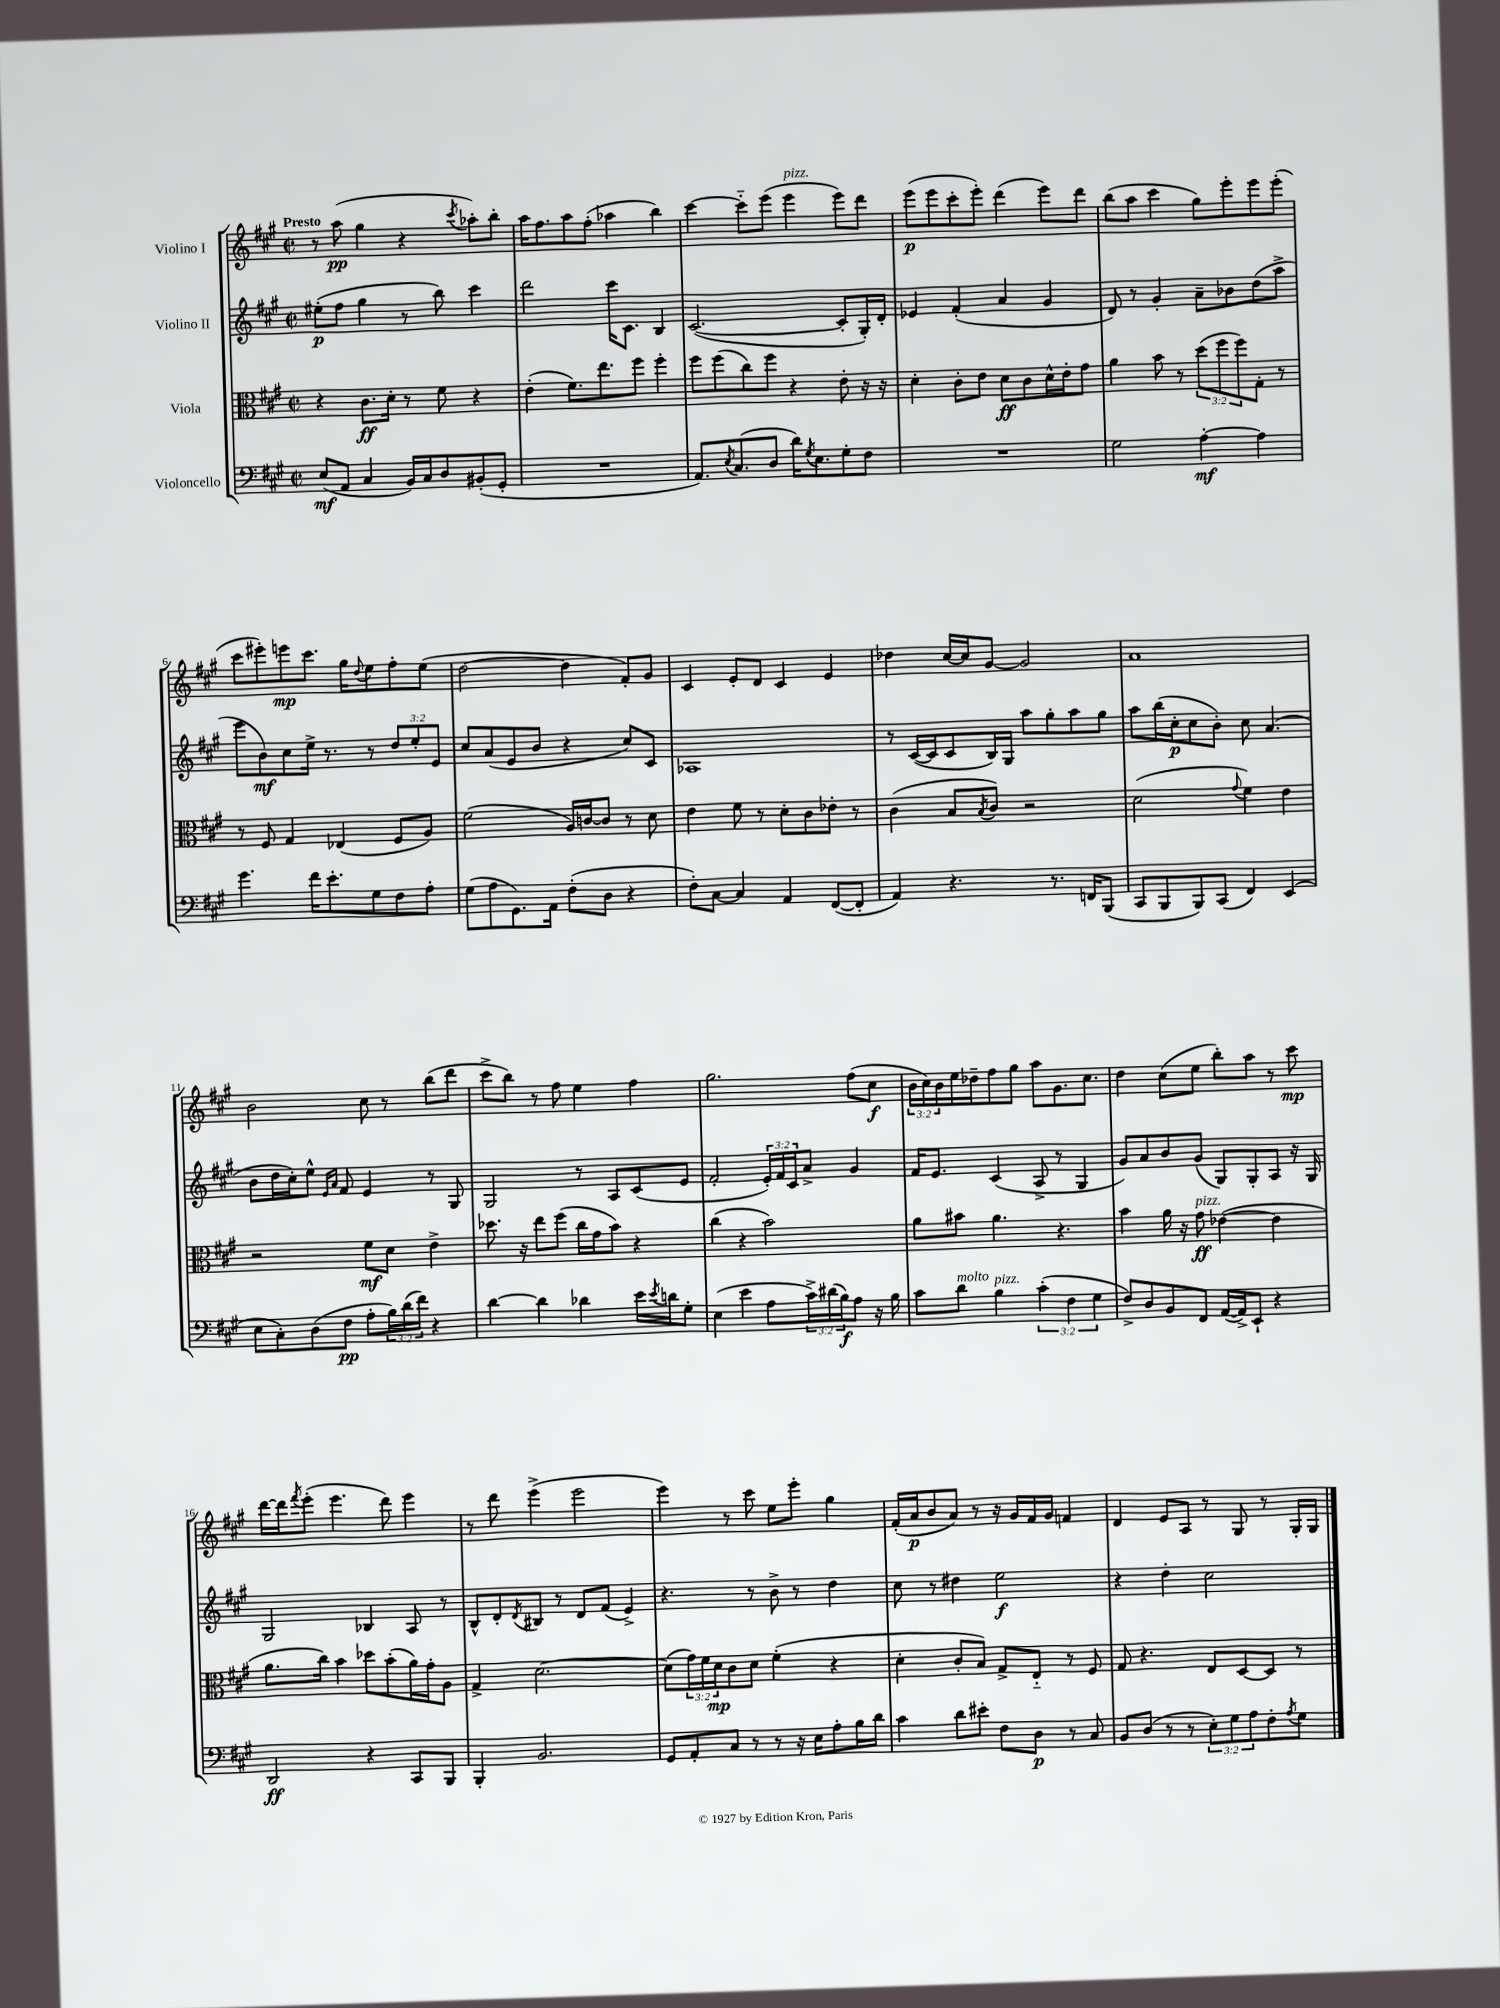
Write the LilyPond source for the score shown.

<<
\new StaffGroup <<
\new Staff = "s0" \with { instrumentName = "Violino I" } {
    \clef treble \key a \major \defaultTimeSignature \time 2/2 \override Staff.TupletNumber.text = #tuplet-number::calc-fraction-text \tempo "Presto"
    r8 a''8\pp( gis''4 r4 \acciaccatura { cis'''8 } aes''8-.) b''8-. |
    a''16 fis''8. a''8 fis''8-.( aes''4 b''4) |
    cis'''4~ cis'''8-_ e'''8( e'''4^\markup { \italic "pizz." } e'''8) d'''8 |
    e'''8\p( e'''8 cis'''8-. e'''8-.) d'''4( e'''8) d'''8 |
    b''8( a''8 cis'''4 gis''8) e'''8-. e'''8 e'''8-.( |
    cis'''8 eis'''8-.) e'''8\mp cis'''8. gis''16 \appoggiatura { d''8 } e''8 fis''8-. e''8( |
    d''2~ d''4 fis'8-.) gis'8 |
    cis'4 e'8-. d'8 cis'4 e'4 |
    des''4 cis''16~ cis''16 gis'8~ gis'2 |
    a'1 |
    b'2 cis''8 r8 b''8( d'''8 |
    cis'''8-> b''8) r8 fis''8 e''4 fis''4 |
    gis''2. fis''8( cis''8\f |
    \tuplet 3/2 { b'16 cis''16) b'16 } e''16 des''16-- fis''8 gis''8 a''8 gis'8. cis''8. |
    d''4 cis''8( e''8 b''8-.) a''8 r8 cis'''8\mp |
    d'''16~ d'''16 \acciaccatura { fis'''8 } e'''8-.( e'''4. d'''8) e'''4 |
    r8 d'''8 e'''4->( e'''2 |
    e'''4) r8 cis'''8 e''8 e'''8-. gis''4 |
    fis'16-.( a'16\p b'8 a'8) r8 r16 gis'16 fis'16 gis'16 f'4 |
    d'4 e'8 a8 r8 gis8 r8 gis16-. gis16 \bar "|." |
}
\new Staff = "s1" \with { instrumentName = "Violino II" } {
    \clef treble \key a \major \defaultTimeSignature \time 2/2 \override Staff.TupletNumber.text = #tuplet-number::calc-fraction-text
    eis''8-.\p( fis''8 gis''4 r8 b''8) cis'''4 |
    d'''2 cis'''16 cis'8. b4 |
    cis'2.~( cis'8-. gis16-.) d'16-. |
    ees'4 fis'4-.( a'4 gis'4 |
    d'8) r8 gis'4-. a'8-- bes'8 d''8( a''8-> |
    e'''8 b'8\mf) cis''8 e''16-> r8. r8 \tuplet 3/2 { d''8 e''8-. e'8 } |
    cis''8 a'8( e'8 b'8 r4 cis''8) cis'8 |
    aes1 |
    r8 cis'16~( cis'16 cis'8 b16) gis16 a''8 gis''8-. a''8 gis''8 |
    a''8 b''16( cis''16-.\p cis''8 b'8-.) cis''8 a'4.( |
    b'8 d''16 cis''16-.) e''8-^ \grace { e'16 a'16 } fis'8 e'4 r8 gis8 |
    gis2 r8 a8 cis'8( e'8 |
    fis'2-. \tuplet 3/2 { e'16-.) fis'16 cis'16 } a'8-> gis'4 |
    fis'16 e'8. cis'4( a8-> r8 gis4 |
    gis'8) a'8 b'8 gis'8( gis8) gis8-. a8 r16 gis16 |
    gis2 bes4 a8 r8 |
    b8-^ d'8-. \acciaccatura { d'8 } bis8 r8 d'8 fis'8( e'4->) |
    r4. r8 b'8-> r8 d''4 |
    cis''8 r8 dis''4 e''2\f |
    r4 d''4-. cis''2 \bar "|." |
}
\new Staff = "s2" \with { instrumentName = "Viola" } {
    \clef alto \key a \major \defaultTimeSignature \time 2/2 \override Staff.TupletNumber.text = #tuplet-number::calc-fraction-text
    r4 cis'8.\ff d'16-. r8 fis'8 r4 |
    e'4-.( fis'8.) e''8. fis''8 fis''4-. |
    fis''8 fis''8( cis''8) fis''8 r4 e'8-. r16 r16 |
    d'4-. cis'8-. e'8 d'8\ff cis'8 d'16-^ e'16-. gis'8 |
    a'4 b'8 r8 \tuplet 3/2 { d''8( fis''8 fis''8) } gis8-. r8 |
    r8 fis8 gis4 ees4( fis8 a8) |
    fis'2( a16) c'16~ c'8 r8 d'8 |
    e'4 fis'8 r8 d'8-. cis'8 ees'8-. r8 |
    cis'4( b8 \acciaccatura { b8 } cis'8) r2 |
    d'2( \appoggiatura { gis'8 } fis'4) e'4 |
    r2 fis'8\mf d'8 e'4-> |
    des''8. r16 e''8 fis''8( cis''16 gis'16 b'8) r4 |
    cis''4( r4 b'2) |
    a'8 bis'8 a'4. r4. |
    b'4 a'16 r16 gis'8\ff^\markup { \italic "pizz." } ees'4~( ees'4 |
    a'8. cis''16) b'4 des''8 b'8-.( a'16) gis'16-. a8 |
    gis4-> d'2.~ |
    d'8( \tuplet 3/2 { gis'16) fis'16 d'16\mp } cis'8 d'8 fis'4-.( r4 |
    d'4-. cis'8-. b8) gis8-> e8-_ r8 fis8 |
    gis8 r4. e8 d8~ d8 r8 \bar "|." |
}
\new Staff = "s3" \with { instrumentName = "Violoncello" } {
    \clef bass \key a \major \defaultTimeSignature \time 2/2 \override Staff.TupletNumber.text = #tuplet-number::calc-fraction-text
    e8\mf( a,8 cis4 b,16) cis16 d8 bis,8-.( gis,8-. |
    R1 |
    a,8.) \acciaccatura { e8 } cis8.( d8 d'16) \acciaccatura { gis8 } e8. gis8-. fis8 |
    R1 |
    gis2 a4~-.\mf a4 |
    gis'4. fis'16 e'8.-. gis8 fis8 a8-. |
    gis8( a8 gis,8.) a,16 fis8-.( d8 r4 |
    fis8-.) cis8~ cis4 a,4 fis,8~( fis,8-. |
    a,4) r4. r8. f,16 b,,8( |
    cis,8 b,,8 b,,8) cis,8( fis,4) e,4( |
    e8 cis8-.) d8( fis8\pp a8-. \tuplet 3/2 { b16) d'16( fis'16) } r4 |
    d'4~ d'4 des'4 e'16 \acciaccatura { e'8 } d'16 gis8-. |
    e4( e'4 a8 \tuplet 3/2 { cis'16->) dis'16( b16\f) } a8 r16 b16 |
    cis'8 d'8^\markup { \italic "molto" } b4^\markup { \italic "pizz." } \tuplet 3/2 { cis'4-.( fis4 gis4 } |
    fis8->) d8 b,8 fis,8 a,16~( a,16->) e,8-! r4 |
    d,2\ff r4 cis,8 b,,8 |
    b,,4-. b,2. |
    gis,8 a,8-. cis8 r8 r8 r16 e16 a8-. b16 d'16 |
    cis'4 d'8 eis'8-. fis8 d8\p r8 cis8 |
    b,8 d8( r8 r8 \tuplet 3/2 { e8-.) gis8 a8 } fis8-. \acciaccatura { a8 } gis8 \bar "|." |
}
>>
>>
